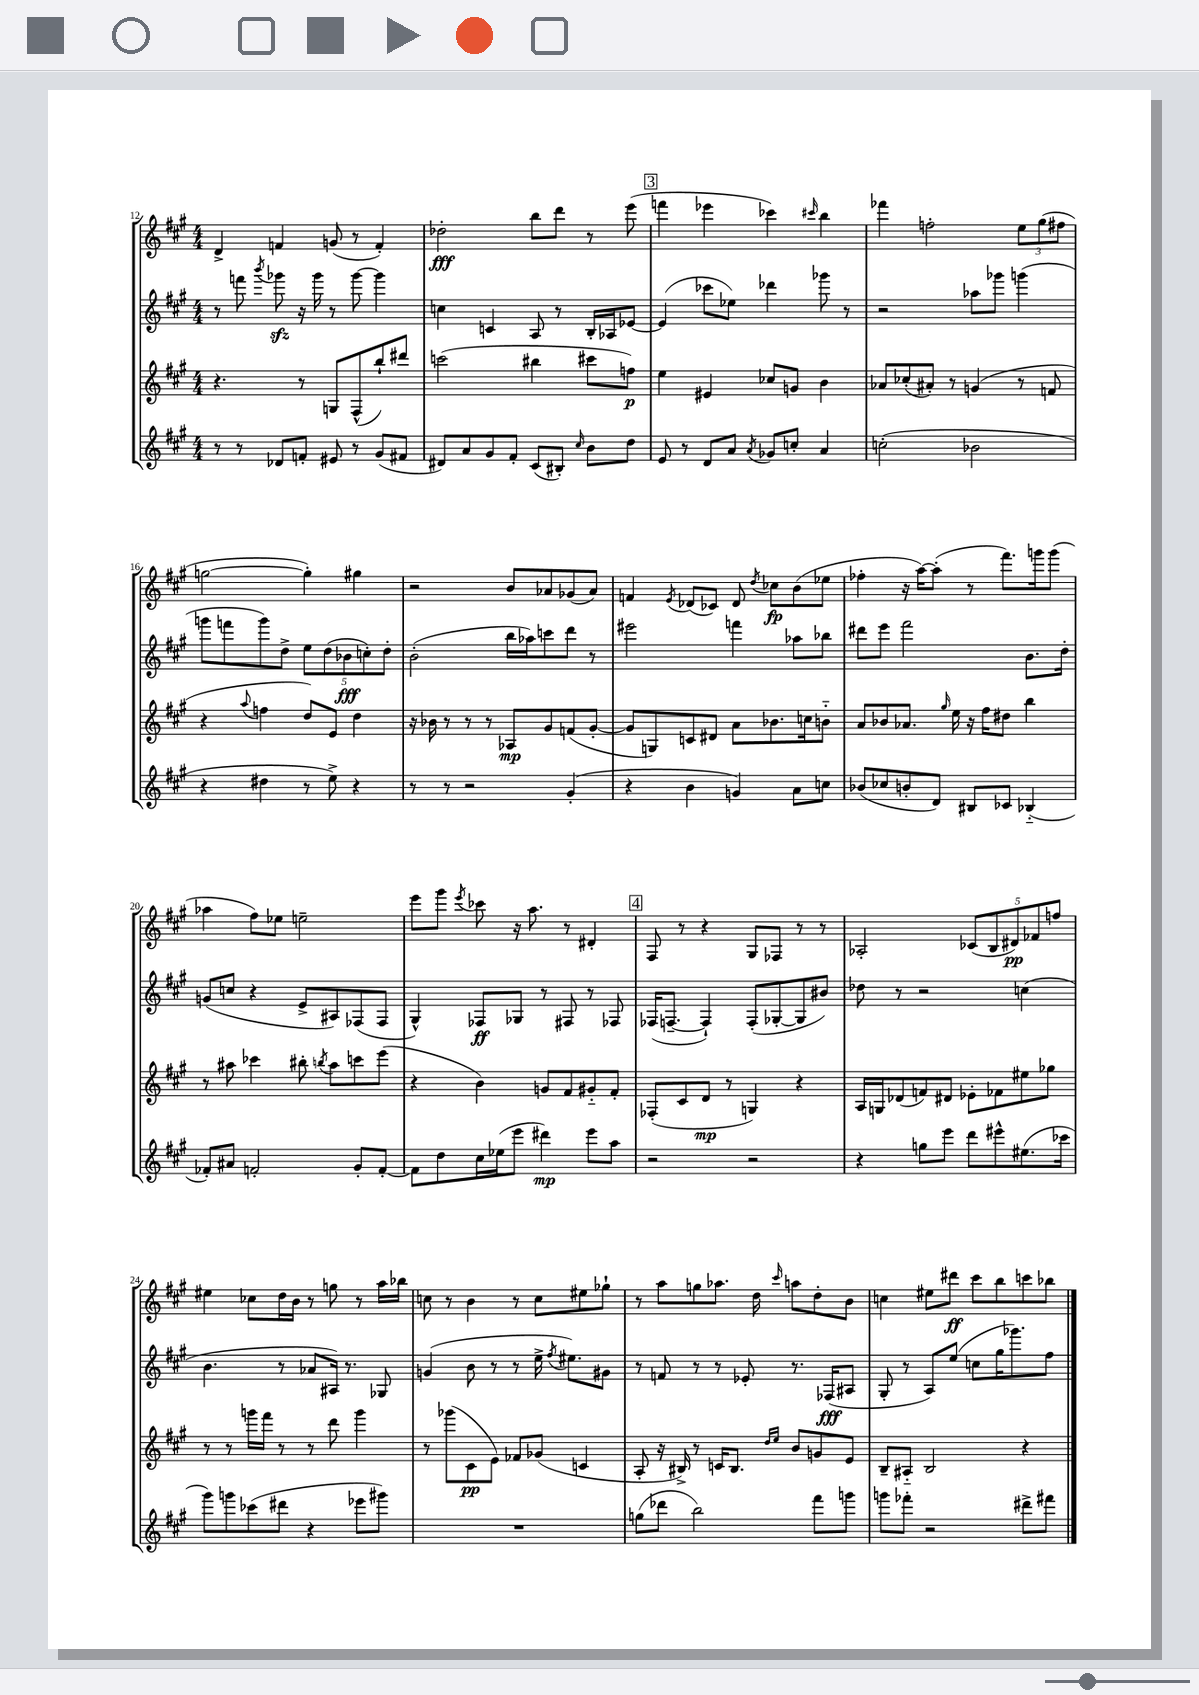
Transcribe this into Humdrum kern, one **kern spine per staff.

**kern	**kern	**kern	**kern
*staff4	*staff3	*staff2	*staff1
*clefG2	*clefG2	*clefG2	*clefG2
*k[f#c#g#]	*k[f#c#g#]	*k[f#c#g#]	*k[f#c#g#]
*M4/4	*M4/4	*M4/4	*M4/4
8r	4.r	8r	4d^
8r	.	8fff	.
.	.	8qbbb	.
8d-	.	8ggg-	4f
8f'	8r	16r	.
.	.	16ggg-	.
8e#	8G	8r	(8g
8r	(8F#^^	[8ggg-	8r
(8g#	8bb`)	4ggg-]	4f')
8f#	8ddd#	.	.
=	=	=	=
8d#)	(2ccc	4cc	2dd-'
8a	.	.	.
8g#	.	4c	.
8f#'	.	.	.
(8c#	4bb#	8A	8bb
8B#')	.	8r	8ddd
16qqcc#	.	.	.
8b	8ccc#	16B'	8r
.	.	16A-	.
8dd	8ff)	[8e-	(8eee
=	=	=	=
8e	4ee	(4e-]	4fff
8r	.	.	.
8d	4e#	8ccc-	4eee-
8a	.	8ee-)	.
8qa	.	.	.
8g-	8cc-	4ddd-	4ccc-)
8cc'	8g	.	.
.	.	.	16qqccc#
4a	4b	8ggg-	4bb
.	.	8r	.
=	=	=	=
(2cc'	8a-	2r	4fff-
.	(8cc-'	.	.
.	8a#')	.	2ff'
.	8r	.	.
2b-	(4g	8aa-	.
.	.	8ggg-	.
.	8r	(4ggg	12ee
.	.	.	(12gg#
.	8f	.	.
.	.	.	12ff#
=	=	=	=
4r	4r	8ggg	[2gg
.	.	8fff	.
.	8qqaa	.	.
4dd#	4ff	8ggg)	.
.	.	8dd^	.
8r	8dd)	10ee	4gg'])
.	.	(10dd	.
8ee^)	8e	.	.
.	.	10b-	.
4r	4dd	.	4gg#
.	.	10cc')	.
.	.	10dd'	.
=	=	=	=
8r	16r	(2b'	2r
.	16b-	.	.
8r	8r	.	.
2r	8r	.	.
.	8r	.	.
.	8A-	16bb	8b
.	.	16aa-)	.
.	8g#	8ccc	8a-
(4g#'	(8f	8ddd	(8g-
.	[8g#'	8r	8a-)
=	=	=	=
4r	8g#]	2eee#	4f
.	8G)	.	.
.	.	.	8qe
4b	8c	.	(8d-
.	8d#	.	8c-)
4g)	8a	4fff	8d-
.	.	.	8qdd
.	8.b-	.	8cc-
8a	.	8aa-	(8b
.	16cc	.	.
8cc	8b'~	8bb-	8ee-
=	=	=	=
(8b-	8a	8ddd#	4ff-'
8cc-	8b-	8eee	.
8b'	8.a-	2fff#	16r
.	.	.	[16aa)
8d)	.	.	(8aa']
.	16qqgg#	.	.
.	16ee	.	.
8B#	16r	.	8r
.	16ff#	.	.
8c-	8dd#	.	8.fff#)
(4B-'~	4bb	8.b	.
.	.	.	16ggg
.	.	.	(8ggg
.	.	16dd'	.
=	=	=	=
8f-')	8r	(8g	4aa-
8a#	8aa#	8cc	.
2f'	4ccc-	4r	8ff#)
.	.	.	8ee-
.	8bb#'	8e^	2ee~
.	8qbb	.	.
.	8aa#	8A#)	.
8g#'	8ccc	(8F-	.
[8f'	(8eee	8F-	.
=	=	=	=
8f]	4r	4G#^^)	8eee
8dd	.	.	8ggg#
.	.	.	8qeee
16cc#	4b)	8F-	8ccc-
(16ee-	.	.	.
8eee	.	8G-	16r
.	.	.	8.aa
4ddd#)	8g	8r	.
.	8f#	8F#	8r
8eee	8g#'~	8r	4d#'
8aa	8f#'	8F-	.
=	=	=	=
2r	(8F-'	(16F-	8F#
.	.	[8.F~	.
.	8c#	.	8r
.	8d	4F`])	4r
.	8r	.	.
2r	4G)	(8F'	8G#
.	.	[8G-'	8F-
.	4r	8G-]	8r
.	.	8b#)	8r
=	=	=	=
4r	16A	8dd-	2A-'
.	16G	.	.
.	(8d-	8r	.
8gg	8f)	2r	.
8eee	8d#	.	.
8ddd	8e-'	.	(10c-
.	.	.	10B
8eee#^^	8f-	.	.
.	.	.	10d#)
(8.ee#	8ee#	(4cc	.
.	.	.	10f-
.	8gg-	.	.
.	.	.	10ff
16ccc-	.	.	.
=	=	=	=
8ggg#)	8r	4.b	4ee#
8ggg	8r	.	.
(8ccc-	16ggg	.	8cc-
.	16fff#	.	.
8ddd#	8r	8r	16dd
.	.	.	16b
4r	8r	8a-	8r
.	8ddd	16A#)	8gg
.	.	8.r	.
8eee-	4ggg	.	8r
8ggg#)	.	8G-	16aa
.	.	.	16bb-
=	=	=	=
1r	8r	(4g	8cc
.	(8ggg-	.	8r
.	8c#	8b	4b
.	8e)	8r	.
.	8f-	8r	8r
.	(8g-	16ee^	8cc
.	.	8qff#	.
.	.	8.ee#)	.
.	4c	.	8ee#
.	.	8g#	8gg-`
=	=	=	=
(8gg	8A'	8r	8r
8ddd-	16r	8f	8aa
.	16B#^)	.	.
2bb)	8r	8r	8gg
.	16c	8r	8.aa-
.	8.B#	.	.
.	.	8e-'	.
.	.	.	16dd
.	16qqdd	.	.
.	16qqee	.	16qqccc#
.	8b	8.r	8aa
8fff#	8g	.	8dd'
.	.	(16F-	.
8ggg	8e	8A#	8b
=	=	=	=
8ggg	8B~	8G#'	4cc
8fff-'	8A#'~	8r	.
2r	2B	8A)	8ee#
.	.	(8ee	8ddd#
.	.	8cc	8ccc#
.	.	16gg#	8bb
.	.	8.ggg-)	.
8ddd#^	4r	.	8ccc
8fff#	.	8ff#	8bb-
==	==	==	==
*-	*-	*-	*-
